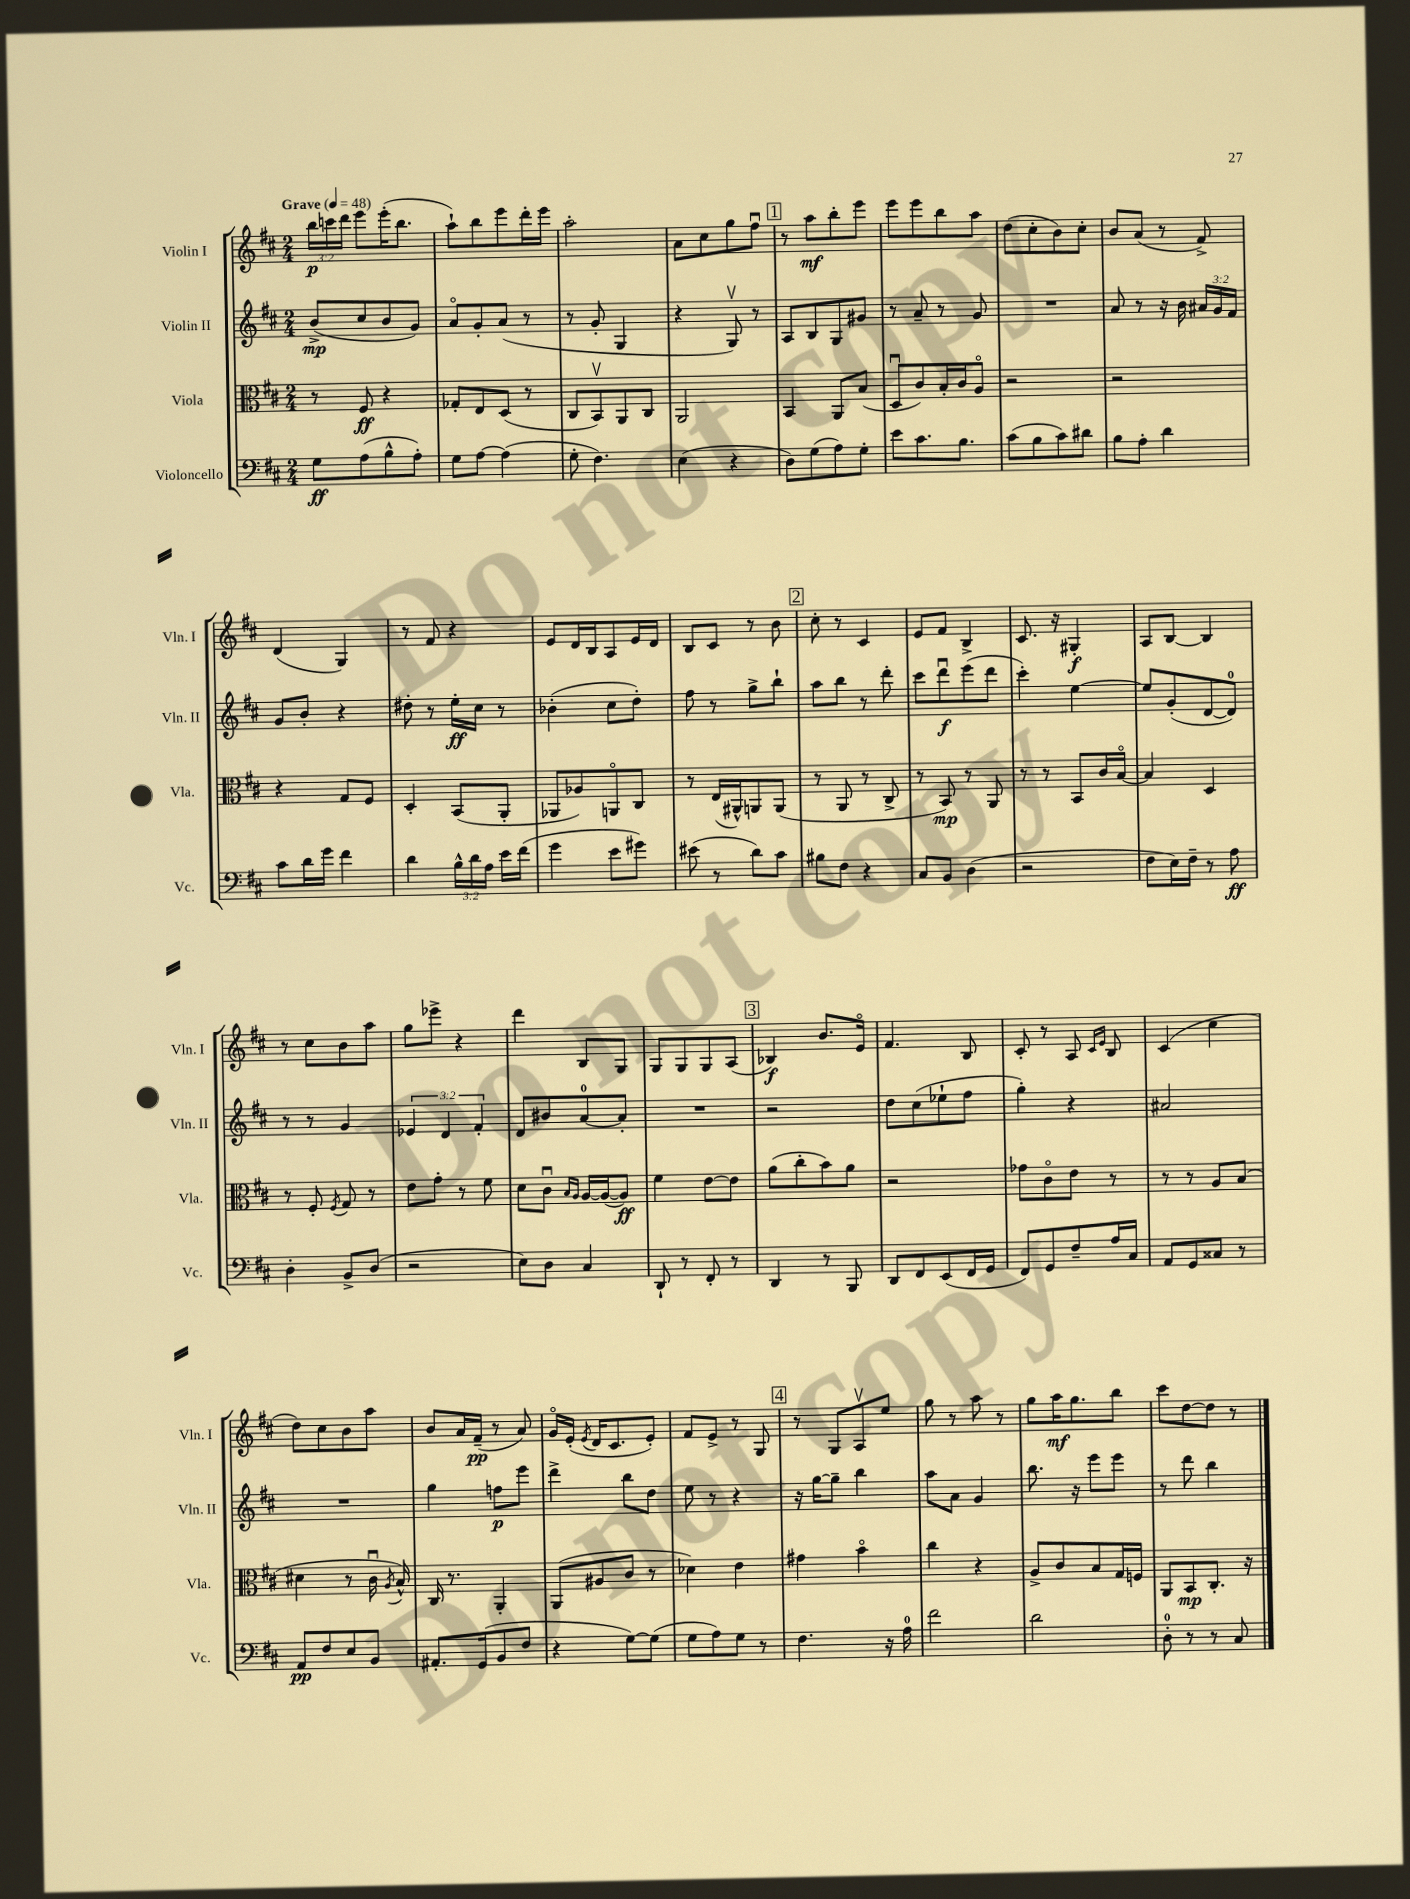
<<
\new StaffGroup <<
\new Staff = "s0" \with { instrumentName = "Violin I" shortInstrumentName = "Vln. I" } {
    \clef treble \key d \major \numericTimeSignature \time 2/4 \override Staff.TupletNumber.text = #tuplet-number::calc-fraction-text \tempo "Grave" 4 = 48
    \autoBeamOff \tuplet 3/2 { b''16[\p c'''16 d'''16] } e'''8[ e'''16-.( b''8.] |
    a''8[-!) b''8 e'''8 d'''16-. e'''16] |
    a''2-. |
    a'8[ cis''8 g''8 fis''8]\downbow |
    \mark \markup { \box "1" } r8 a''8[\mf b''8-. e'''8] |
    e'''8[ e'''8 b''8 a''8] |
    d''8[( cis''8-. b'8) cis''8]-. |
    b'8[ a'8]( r8 fis'8->) |
    d'4( g4) |
    r8 fis'8 r4 |
    e'8[ d'16 b16 a8 e'16 d'16] |
    b8[ cis'8] r8 b'8 |
    \mark \markup { \box "2" } cis''8-. r8 cis'4 |
    e'8[ fis'8] b4-> |
    cis'8. r16 gis4-.\f |
    a8[ b8]~ b4 |
    r8 cis''8[ b'8 a''8] |
    g''8[ ees'''8]-> r4 |
    d'''4 b8[ g8] |
    g8[ g8 g8 a8]( |
    \mark \markup { \box "3" } bes4\f) b'8.[ e'16]\flageolet |
    fis'4. b8 |
    cis'8-. r8 a8 \grace { cis'16[ e'16] } b8 |
    cis'4( cis''4 |
    d''8[) cis''8 b'8 a''8] |
    b'8[ a'16 fis'16]--\pp( r8 a'8) |
    g'16[\flageolet e'16]-.( \acciaccatura { e'8 } d'16[ cis'8. e'8]-.) |
    fis'8[ e'8]-> r8 g8 |
    \mark \markup { \box "4" } r8 g8[ a8\upbow e''8] |
    g''8 r8 a''8 r8 |
    g''8[ a''16\mf g''8. b''8] |
    cis'''8[ d''8~ d''8] r8 \bar "|." |
}
\new Staff = "s1" \with { instrumentName = "Violin II" shortInstrumentName = "Vln. II" } {
    \clef treble \key d \major \numericTimeSignature \time 2/4 \override Staff.TupletNumber.text = #tuplet-number::calc-fraction-text
    \autoBeamOff b'8[->\mp( cis''8 b'8 g'8]) |
    a'8[\flageolet g'8-. a'8]( r8 |
    r8 g'8-. g4 |
    r4 g8\upbow) r8 |
    \mark \markup { \box "1" } a8[ b8 g8 gis'8] |
    r8 a'8-- r8 g'8 |
    R2 |
    a'8 r8 r16 b'16 \tuplet 3/2 { ais'16[ g'16 fis'16] } |
    g'8[ b'8]-. r4 |
    dis''8-. r8 e''16[-.\ff cis''16] r8 |
    bes'4-.( cis''8[ d''8]-.) |
    fis''8 r8 g''8[-> b''8]-! |
    \mark \markup { \box "2" } a''8[ b''8] r8 d'''8-. |
    cis'''8[ d'''8\downbow\f e'''8( d'''8] |
    cis'''4-.) e''4~ |
    e''8[ g'8-.( d'8~ d'8]-0) |
    r8 r8 g'4 |
    \tuplet 3/2 { ees'4 d'4 fis'4-. } |
    d'8[ bis'8 a'8-0~ a'8]-. |
    R2 |
    \mark \markup { \box "3" } r2 |
    d''8[ cis''8( ees''8-! fis''8] |
    g''4-.) r4 |
    ais'2 |
    R2 |
    g''4 f''8[\p e'''8] |
    d'''4-> b''8[ d''8] |
    e''8 r8 r4 |
    \mark \markup { \box "4" } r16 g''16[~ g''8]-- b''4 |
    a''8[ a'8] g'4 |
    b''8. r16 e'''8[ e'''8] |
    r8 d'''8 b''4 \bar "|." |
}
\new Staff = "s2" \with { instrumentName = "Viola" shortInstrumentName = "Vla." } {
    \clef alto \key d \major \numericTimeSignature \time 2/4
    \autoBeamOff r8 fis8\ff r4 |
    ges8[-. e8 d8]( r8 |
    cis8[ b,8\upbow) a,8 cis8] |
    a,2 |
    \mark \markup { \box "1" } b,4 a,8[ b8]( |
    d8[\downbow cis'8) b16-. cis'16 a8]\flageolet |
    r2 |
    r2 |
    r4 g8[ fis8] |
    d4-. b,8[( a,8]-. |
    aes,8[ aes8) a,8\flageolet cis8] |
    r8 e16[( ais,16-^) a,8 a,8]( |
    \mark \markup { \box "2" } r8 a,8 r8 cis8-> |
    r8 b,8\mp) r8 a,8 |
    r8 r8 b,8[ cis'16 b16]~\flageolet |
    b4 d4 |
    r8 fis8-. \acciaccatura { fis8 } g8 r8 |
    e'8[ g'8]-. r8 fis'8 |
    d'8[ cis'8]\downbow \grace { b16[ a16] } a16[~ a16~( a8]\ff) |
    fis'4 e'8[~ e'8] |
    \mark \markup { \box "3" } a'8[( cis''8-. b'8) a'8] |
    r2 |
    ges'8[ cis'8\flageolet e'8] r8 |
    r8 r8 a8[ b8]( |
    dis'4 r8 cis'16\downbow \acciaccatura { a8 } b16-^) |
    cis16 r8. a,4-. |
    a,8[( ais8 cis'8] r8 |
    des'4) e'4 |
    \mark \markup { \box "4" } gis'4 b'4\flageolet |
    cis''4 r4 |
    a8[-> cis'8 b8 g16 f16] |
    a,8[ b,8\mp cis8.]-. r16 \bar "|." |
}
\new Staff = "s3" \with { instrumentName = "Violoncello" shortInstrumentName = "Vc." } {
    \clef bass \key d \major \numericTimeSignature \time 2/4 \override Staff.TupletNumber.text = #tuplet-number::calc-fraction-text
    \autoBeamOff g8[\ff a8( b8-^ a8]-.) |
    g8[ a8]~ a4( |
    g8-. fis4.) |
    e4( r4 |
    \mark \markup { \box "1" } d8[) g8( a8) g8]-. |
    e'8[ cis'8. b8.] |
    cis'8[( b8 cis'8) dis'8] |
    b8[ a8]-. d'4 |
    cis'8[ d'16 g'16] fis'4 |
    d'4 \tuplet 3/2 { b16[-^ d'16 a16] } e'16[ fis'16]( |
    g'4 e'8[ gis'8]) |
    eis'8( r8 d'8[) cis'8] |
    \mark \markup { \box "2" } bis8[ fis8] r4 |
    cis8[ b,8] d4( |
    r2 |
    fis8[ e16) fis16]-- r8 a8\ff |
    d4-. b,8[-> d8]( |
    r2 |
    e8[) d8] cis4 |
    d,8-! r8 fis,8-. r8 |
    \mark \markup { \box "3" } d,4 r8 b,,8 |
    d,8[ fis,8 e,8( fis,16 g,16] |
    fis,8[) g,8 fis8-- a16 cis16] |
    a,8[ g,8 cisis8] r8 |
    a,8[\pp fis8 e8 b,8] |
    ais,8.[-. g,16( b,8 fis8] |
    r4 g8[~) g8]( |
    g8[ a8) g8] r8 |
    \mark \markup { \box "4" } fis4. r16 a16-0 |
    fis'2 |
    d'2 |
    d8-0-. r8 r8 cis8 \bar "|." |
}
>>
>>
\layout { \context { \Score \remove "Bar_number_engraver" } }
